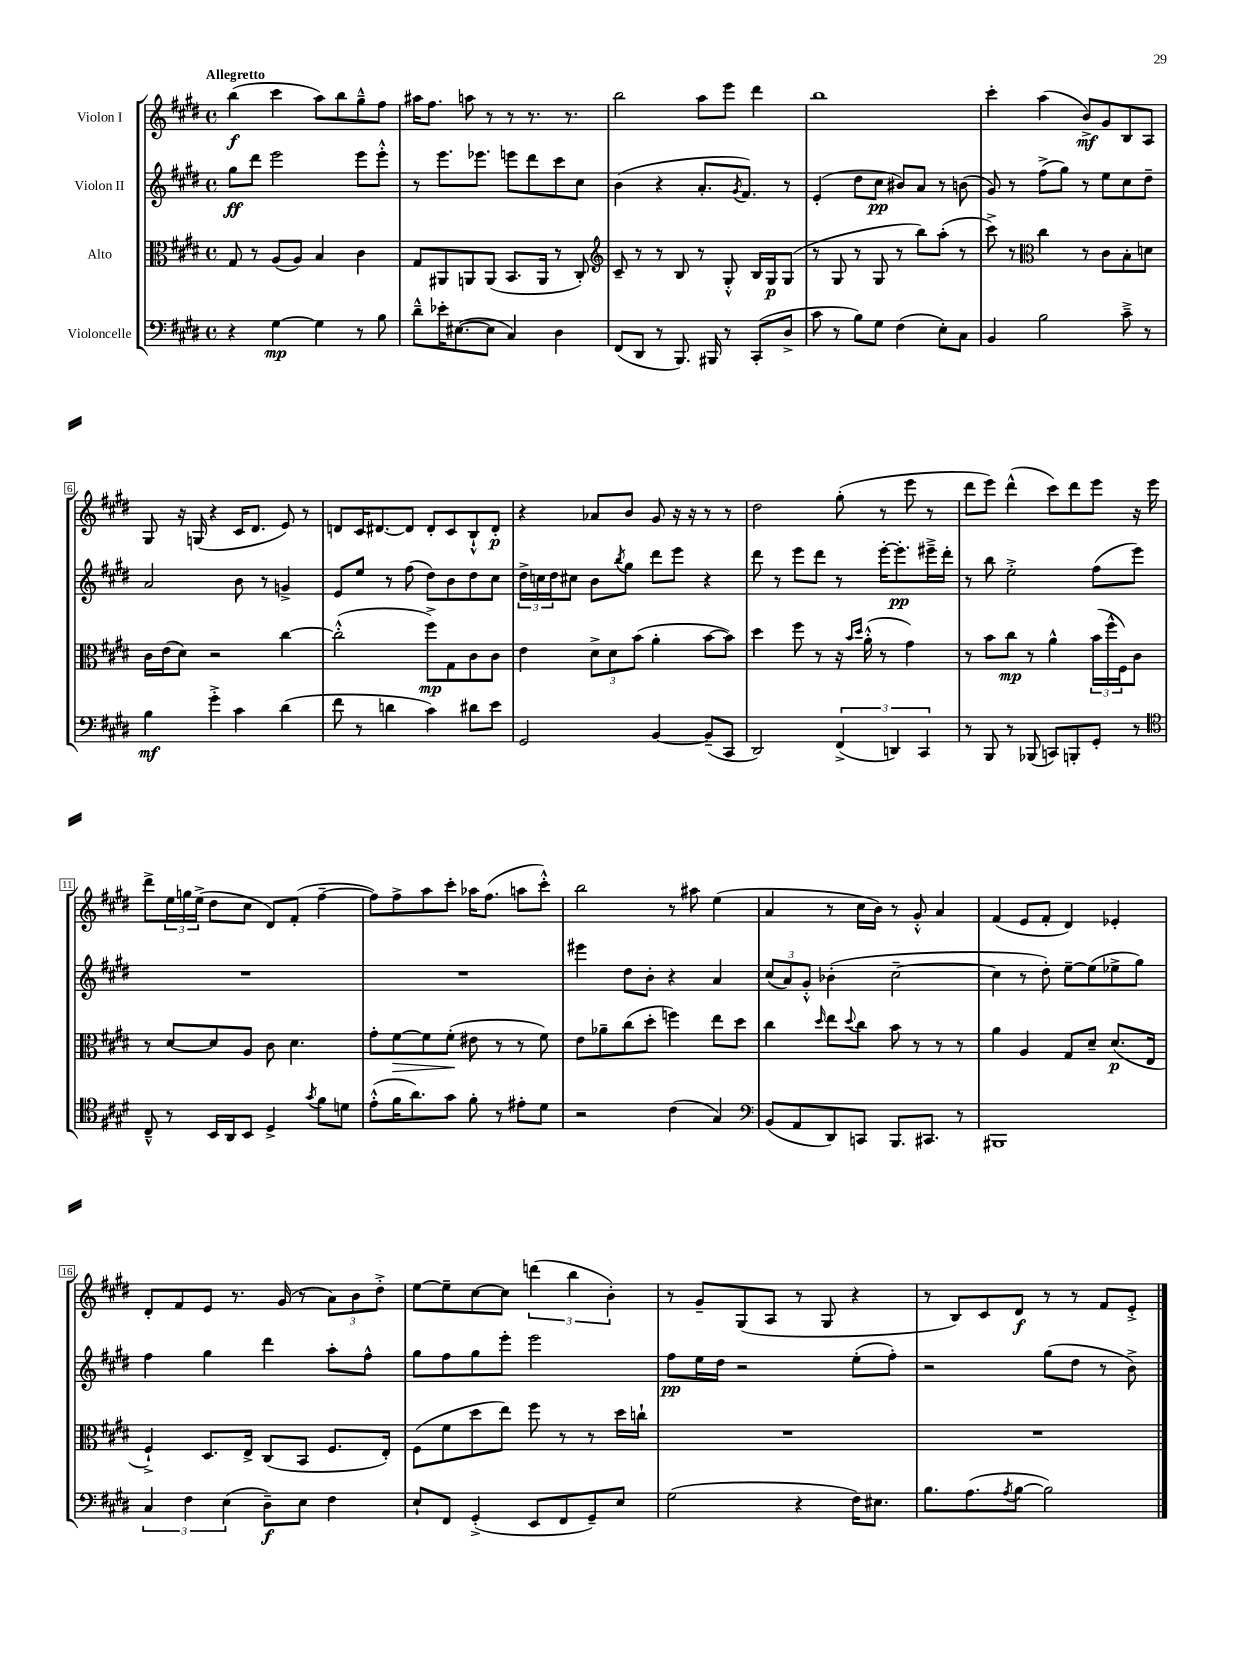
<<
\new StaffGroup <<
\new Staff = "s0" \with { instrumentName = "Violon I" } {
    \clef treble \key e \major \defaultTimeSignature \time 4/4 \tempo "Allegretto"
    b''4\f( cis'''4 a''8) b''8 gis''8---^ fis''8 |
    ais''16 fis''8. a''8 r8 r8 r8. r8. |
    b''2 a''8 e'''8 dis'''4 |
    b''1 |
    cis'''4-. a''4( b'8->\mf) gis'8 b8 a8 |
    gis8 r16 g16( r4 cis'16 dis'8. e'8) r8 |
    d'8 cis'16 dis'8.~ dis'8 dis'8-. cis'8 b8-!-^ dis'8-.\p |
    r4 aes'8 b'8 gis'8 r16 r16 r8 r8 |
    dis''2 gis''8-.( r8 e'''8 r8 |
    dis'''8 e'''8) dis'''4-^( cis'''8) dis'''8 e'''8 r16 e'''16 |
    dis'''8-> \tuplet 3/2 { e''16 g''16 e''16->( } dis''8 cis''8 dis'8) fis'8-.( fis''4~-- |
    fis''8) fis''8-> a''8 cis'''8-. aes''16 fis''8.( a''8 cis'''8-.-^) |
    b''2 r8 ais''8 e''4( |
    a'4 r8 cis''16 b'16) r8 gis'8-.-^ a'4 |
    fis'4( e'8 fis'8-. dis'4) ees'4-. |
    dis'8-. fis'8 e'8 r8. gis'16( r8 \tuplet 3/2 { a'8) b'8 dis''8-.-> } |
    e''8~ e''8-- cis''8~ cis''8 \tuplet 3/2 { d'''4( b''4 b'4-.) } |
    r8 gis'8-- gis8( a8 r8 gis8 r4 |
    r8 b8) cis'8 dis'8\f r8 r8 fis'8 e'8-.-> \bar "|." |
}
\new Staff = "s1" \with { instrumentName = "Violon II" } {
    \clef treble \key e \major \defaultTimeSignature \time 4/4
    gis''8\ff dis'''8 e'''2 e'''8 e'''8-.-^ |
    r8 e'''8. ees'''8. e'''8 dis'''8 cis'''8 cis''8 |
    b'4( r4 a'8.-. \acciaccatura { gis'8 } fis'8.) r8 |
    e'4-.( dis''8 cis''8\pp bis'8) a'8 r8 b'8( |
    gis'8) r8 fis''8->( gis''8) r8 e''8 cis''8 dis''8-- |
    a'2 b'8 r8 g'4-> |
    e'8 e''8 r8 fis''8( dis''8) b'8 dis''8 cis''8 |
    \tuplet 3/2 { dis''16-> c''16 dis''16 } cis''8 b'8 \acciaccatura { b''8 } gis''8 dis'''8 e'''8 r4 |
    dis'''8 r8 e'''8 dis'''8 r8 e'''16~-. e'''8.-.\pp eis'''16---> dis'''16-. |
    r8 b''8 e''2-.-> fis''8( e'''8) |
    R1 |
    R1 |
    eis'''4 dis''8 b'8-. r4 a'4 |
    \tuplet 3/2 { cis''8( a'8) gis'8-.-^ } bes'4-.( cis''2~-- |
    cis''4 r8 dis''8-.) e''8~-- e''8( ees''8-> gis''8) |
    fis''4 gis''4 dis'''4 a''8-. fis''8-^ |
    gis''8 fis''8 gis''8 e'''8-. e'''2 |
    fis''8\pp e''16 dis''16 r2 e''8-.( fis''8-.) |
    r2 gis''8( dis''8 r8 b'8->) \bar "|." |
}
\new Staff = "s2" \with { instrumentName = "Alto" } {
    \clef alto \key e \major \defaultTimeSignature \time 4/4
    gis8 r8 a8( a8) b4 cis'4 |
    gis8 ais,8 a,8 a,8( b,8. a,16 r8 cis8-.) |
    \clef treble cis'8-- r8 r8 b8 r8 gis8-.-^ b16 gis16\p gis8( |
    r8 gis8 r8 gis8 r8 b''8) a''8-.( r8 |
    cis'''8->) r8 \clef alto cis''4 r8 cis'8 b8-. d'8 |
    cis'16 e'16( dis'8) r2 cis''4~ |
    cis''2-.-^( fis''8->\mp) gis8 cis'8 cis'8 |
    e'4 \tuplet 3/2 { dis'8-> dis'8 b'8( } a'4-. b'8~ b'8) |
    dis''4 fis''8 r8 r16 \grace { b'16 dis''16 } a'16-.-^( r8 gis'4) |
    r8 b'8 cis''8\mp r8 a'4-^ \tuplet 3/2 { b'16( fis''16-^ fis16) } cis'8 |
    r8 dis'8~ dis'8 a8 cis'8 dis'4. |
    gis'8-. fis'8~\> fis'8 fis'8-.\!( eis'8 r8 r8 fis'8) |
    e'8 aes'8-- cis''8( dis''8-. f''4) e''8 dis''8 |
    cis''4 \grace { dis''16 } e''8 \appoggiatura { dis''8 } cis''8 b'8 r8 r8 r8 |
    a'4 a4 gis8 dis'8-- dis'8.\p( e16 |
    fis4-!->) dis8. e16-> cis8( b,8 fis8. e16-.) |
    fis8( fis'8 dis''8 e''8) fis''8 r8 r8 dis''16 c''16-! |
    R1 |
    R1 \bar "|." |
}
\new Staff = "s3" \with { instrumentName = "Violoncelle" } {
    \clef bass \key e \major \defaultTimeSignature \time 4/4
    r4 gis4~\mp gis4 r8 b8 |
    dis'8---^ ees'16-. eis8.~( eis8 cis4) dis4 |
    fis,8( dis,8 r8 b,,8.) bis,,16 r8 cis,8-.( dis8-> |
    cis'8 r8 b8) gis8 fis4( e8-.) cis8 |
    b,4 b2 cis'8---> r8 |
    b4\mf gis'4-.-> cis'4 dis'4( |
    fis'8 r8 d'4 cis'4) dis'8 e'8 |
    gis,2 b,4~ b,8--( cis,8 |
    dis,2) \tuplet 3/2 { fis,4->( d,4) cis,4 } |
    r8 b,,8 r8 bes,,8( c,8) b,,8-. gis,8-. r8 |
    \clef tenor cis8---^ r8 b,16 a,16 b,8 dis4-> \acciaccatura { gis'8 } fis'8 d'8 |
    e'8-.-^( fis'16 a'8.) gis'8 fis'8-. r8 eis'8-. dis'8 |
    r2 cis'4( gis4) |
    \clef bass b,8( a,8 dis,8) c,8 b,,8. cis,8. r8 |
    bis,,1 |
    \tuplet 3/2 { cis4 fis4 e4( } dis8--\f) e8 fis4 |
    e8-! fis,8 gis,4-.->( e,8 fis,8 gis,8--) e8 |
    gis2( r4 fis16) eis8. |
    b8. a8.( \acciaccatura { a8 } b8~ b2) \bar "|." |
}
>>
>>
\layout { \context { \Score \override BarNumber.stencil = #(make-stencil-boxer 0.1 0.3 ly:text-interface::print) } }
